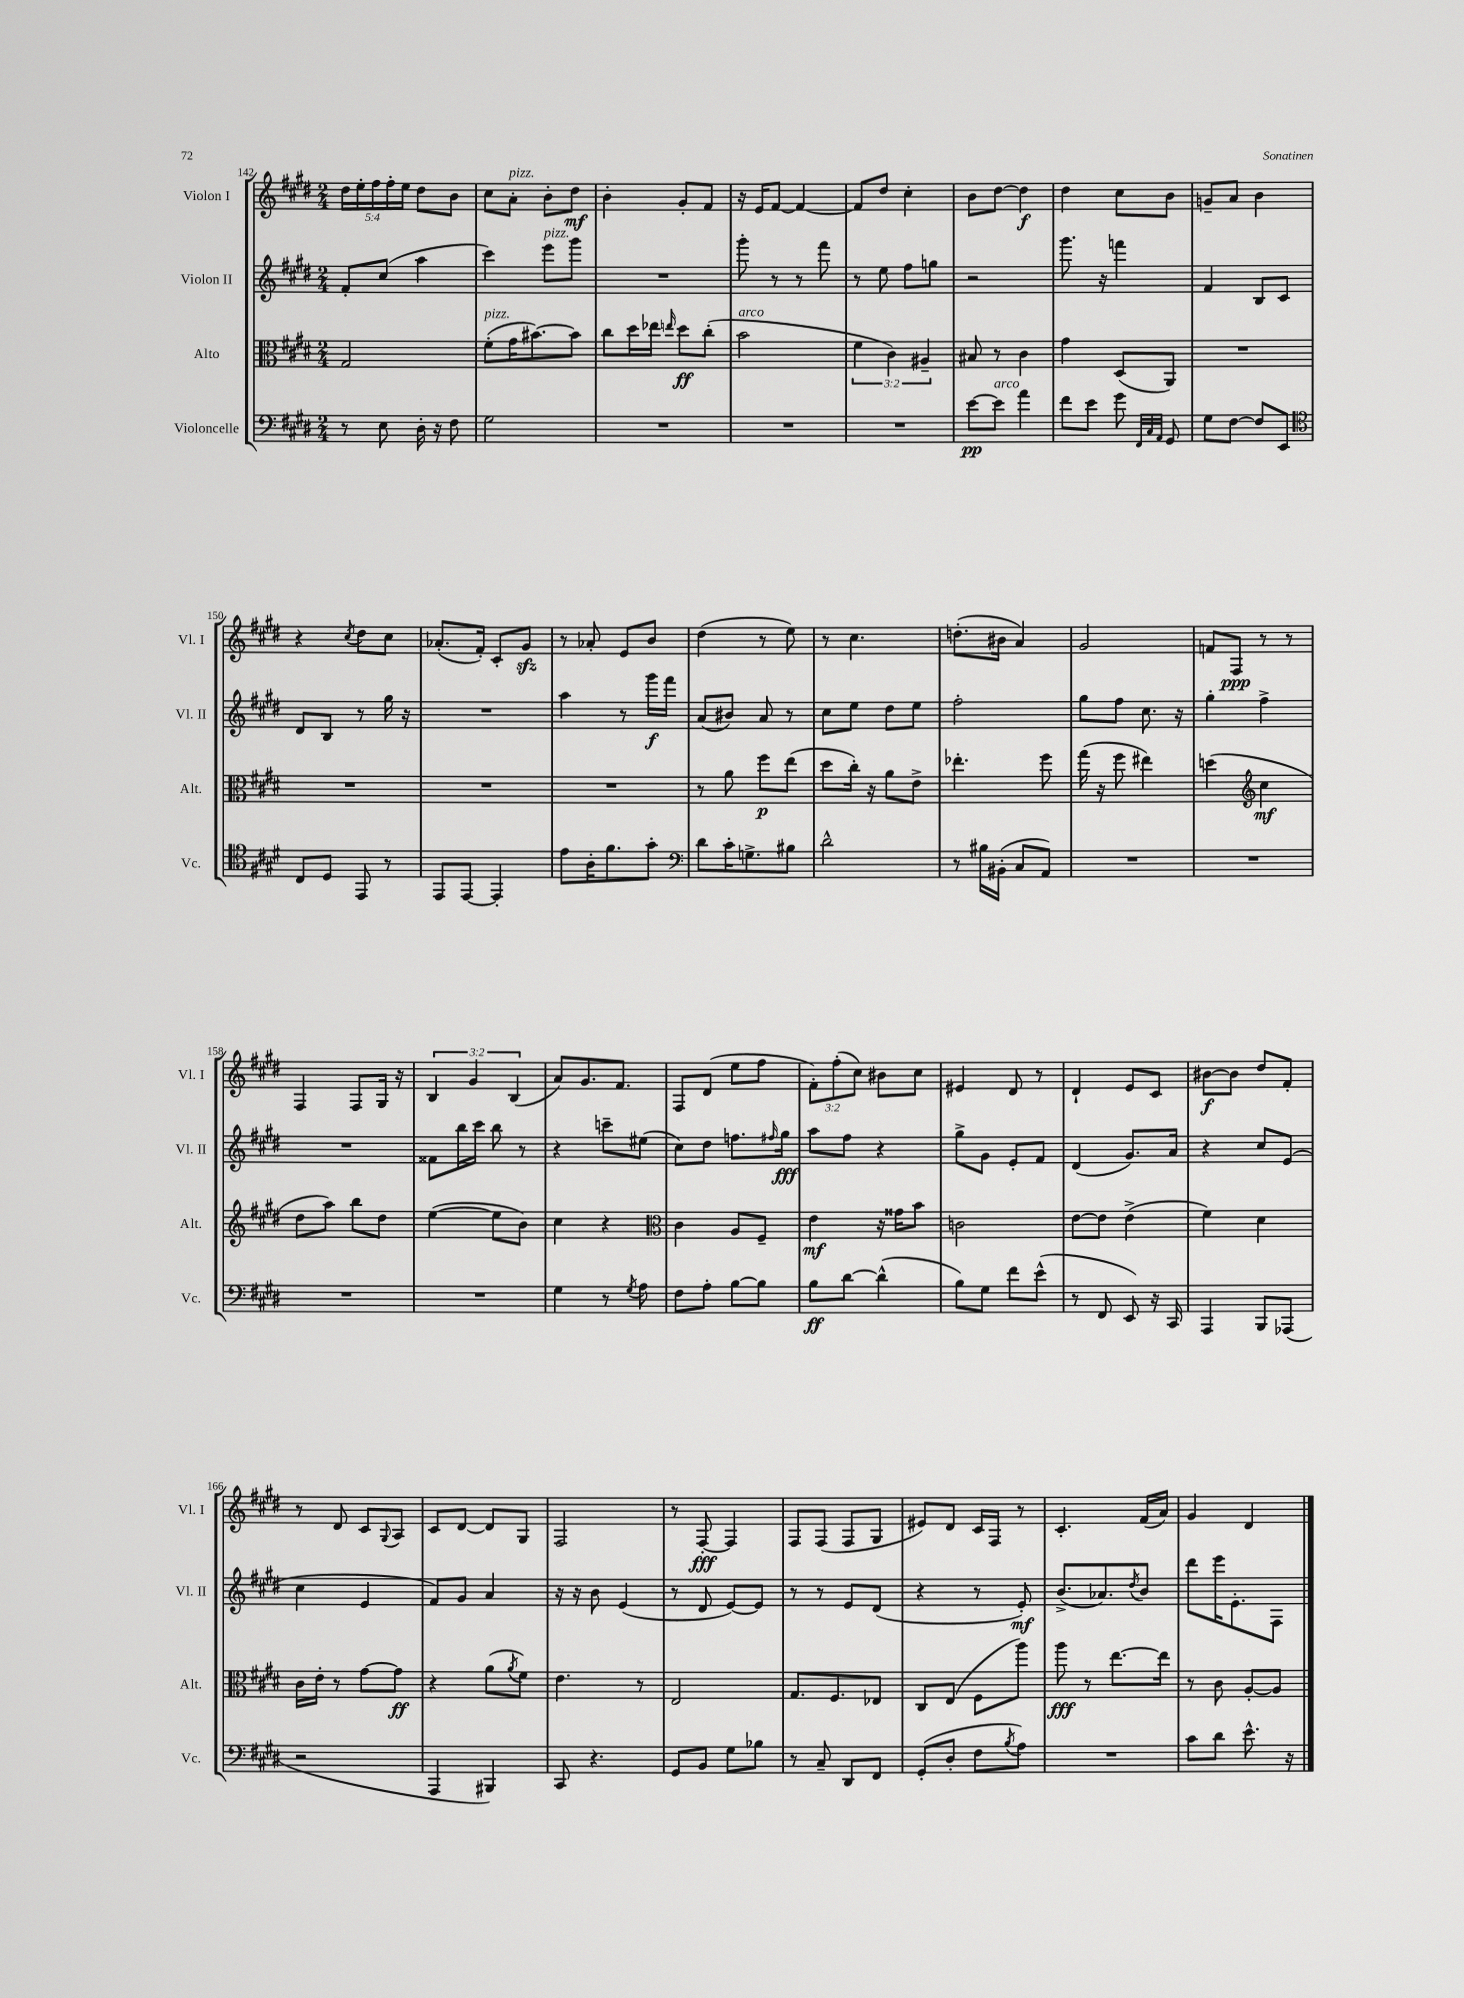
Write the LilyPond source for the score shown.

<<
\new StaffGroup <<
\new Staff = "s0" \with { instrumentName = "Violon I" shortInstrumentName = "Vl. I" } {
    \clef treble \key e \major \numericTimeSignature \time 2/4 \override Staff.TupletNumber.text = #tuplet-number::calc-fraction-text
    \tuplet 5/4 { dis''16 e''16-. fis''16 fis''16-. e''16 } dis''8 b'8 |
    cis''8 a'8-.^\markup { \italic "pizz." } b'8-. dis''8\mf |
    b'4-. gis'8-. fis'8 |
    r16 e'16 fis'8~ fis'4~ |
    fis'8 dis''8 cis''4-. |
    b'8 dis''8~ dis''4\f |
    dis''4 cis''8 b'8 |
    g'8-- a'8 b'4 |
    r4 \acciaccatura { cis''8 } dis''8 cis''8 |
    aes'8.-.( fis'16-.) cis'8-. gis'8\sfz |
    r8 aes'8-. e'8 b'8 |
    dis''4( r8 e''8) |
    r8 cis''4. |
    d''8.-.( bis'16 a'4) |
    gis'2 |
    f'8 fis8\ppp r8 r8 |
    fis4 fis8 gis16 r16 |
    \tuplet 3/2 { b4 gis'4 b4( } |
    a'8) gis'8. fis'8. |
    fis8 dis'8( e''8 fis''8 |
    \tuplet 3/2 { fis'8-.) fis''8-.( cis''8) } bis'8 cis''8 |
    eis'4 dis'8 r8 |
    dis'4-! e'8 cis'8 |
    bis'8~\f bis'8 dis''8 fis'8-. |
    r8 dis'8 cis'8 \appoggiatura { gis8 } a8 |
    cis'8 dis'8~ dis'8 gis8 |
    fis2 |
    r8 fis8~-.\fff fis4 |
    fis8 fis8( fis8 gis8 |
    eis'8) dis'8 cis'16 fis16 r8 |
    cis'4.-. fis'16( a'16) |
    gis'4 dis'4 \bar "|." |
}
\new Staff = "s1" \with { instrumentName = "Violon II" shortInstrumentName = "Vl. II" } {
    \clef treble \key e \major \numericTimeSignature \time 2/4
    fis'8-. cis''8( a''4 |
    cis'''4) e'''8^\markup { \italic "pizz." } gis'''8 |
    R2 |
    gis'''8-. r8 r8 fis'''8 |
    r8 e''8 fis''8 g''8 |
    r2 |
    gis'''8. r16 f'''4 |
    fis'4 b8 cis'8 |
    dis'8 b8 r8 gis''16 r16 |
    R2 |
    a''4 r8 gis'''16\f fis'''16 |
    a'8( bis'8) a'8 r8 |
    cis''8 e''8 dis''8 e''8 |
    fis''2-. |
    gis''8 fis''8 cis''8. r16 |
    gis''4-. fis''4-> |
    R2 |
    fisis'8 b''16 cis'''16 b''8 r8 |
    r4 c'''8-- eis''8( |
    cis''8) dis''8 f''8. \grace { fis''16 } gis''16\fff |
    a''8 fis''8 r4 |
    gis''8-> gis'8 e'8-. fis'8 |
    dis'4( gis'8.) a'16 |
    r4 cis''8 e'8( |
    cis''4 e'4 |
    fis'8) gis'8 a'4 |
    r16 r16 b'8 e'4( |
    r8 dis'8 e'8~) e'8 |
    r8 r8 e'8 dis'8( |
    r4 r8 e'8-.\mf) |
    b'8.->( aes'8.) \acciaccatura { dis''8 } b'8 |
    dis'''8 e'''16 e'8.-. fis8 \bar "|." |
}
\new Staff = "s2" \with { instrumentName = "Alto" shortInstrumentName = "Alt." } {
    \clef alto \key e \major \numericTimeSignature \time 2/4 \override Staff.TupletNumber.text = #tuplet-number::calc-fraction-text
    gis2 |
    fis'8-.^\markup { \italic "pizz." }( gis'16 bis'8.~) bis'8 |
    cis''8 dis''16 ees''16 \grace { e''16 } dis''8\ff cis''8-.( |
    b'2^\markup { \italic "arco" } |
    \tuplet 3/2 { fis'4 cis'4) ais4-- } |
    bis8 r8 cis'4 |
    gis'4 dis8( a,8) |
    R2 |
    R2 |
    R2 |
    R2 |
    r8 a'8 fis''8\p e''8( |
    dis''8 cis''16-.) r16 a'8 e'8-> |
    ees''4.-. fis''8 |
    gis''16( r16 fis''8 eis''4) |
    d''4( \clef treble cis''4\mf |
    dis''8 a''8) b''8 dis''8 |
    e''4~( e''8 b'8) |
    cis''4 r4 |
    \clef alto cis'4 a8 fis8-- |
    e'4\mf r16 gisis'16 b'8 |
    c'2 |
    e'8~ e'8 e'4->( |
    fis'4) dis'4 |
    cis'16 e'16-. r8 gis'8~ gis'8\ff |
    r4 a'8( \acciaccatura { a'8 } fis'8) |
    e'4. r8 |
    e2 |
    gis8. fis8. ees8 |
    cis8 e8( fis8 a''8) |
    a''8\fff r8 e''8.~ e''16 |
    r8 cis'8 a8~-. a8 \bar "|." |
}
\new Staff = "s3" \with { instrumentName = "Violoncelle" shortInstrumentName = "Vc." } {
    \clef bass \key e \major \numericTimeSignature \time 2/4
    r8 e8 dis16-. r16 fis8 |
    gis2 |
    R2 |
    R2 |
    R2 |
    e'8~\pp e'8^\markup { \italic "arco" } a'4 |
    fis'8 e'8 gis'8 \grace { fis,32 cis32 a,32 } gis,8 |
    gis8 fis8~ fis8 e,8 |
    \clef tenor cis8 dis8 e,8 r8 |
    e,8 e,8~ e,4-. |
    e'8 a16-. fis'8. gis'8-. |
    \clef bass dis'8 cis'16-. g8.-> bis8 |
    dis'2-^ |
    r8 bis16 bis,16-.( cis8 a,8) |
    R2 |
    R2 |
    R2 |
    R2 |
    gis4 r8 \acciaccatura { gis8 } a8 |
    fis8 a8-. b8~ b8 |
    b8\ff dis'8~ dis'4-^( |
    b8) gis8 fis'8 e'8-^( |
    r8 fis,8 e,8) r16 cis,16 |
    a,,4 b,,8 aes,,8( |
    r2 |
    a,,4 bis,,4) |
    cis,8 r4. |
    gis,8 b,8 gis8 bes8 |
    r8 cis8-- dis,8 fis,8 |
    gis,8-.( dis8-. fis8 \acciaccatura { b8 } a8) |
    R2 |
    cis'8 dis'8 e'8.-^ r16 \bar "|." |
}
>>
>>
\layout { \context { \Score currentBarNumber = #142 } }
